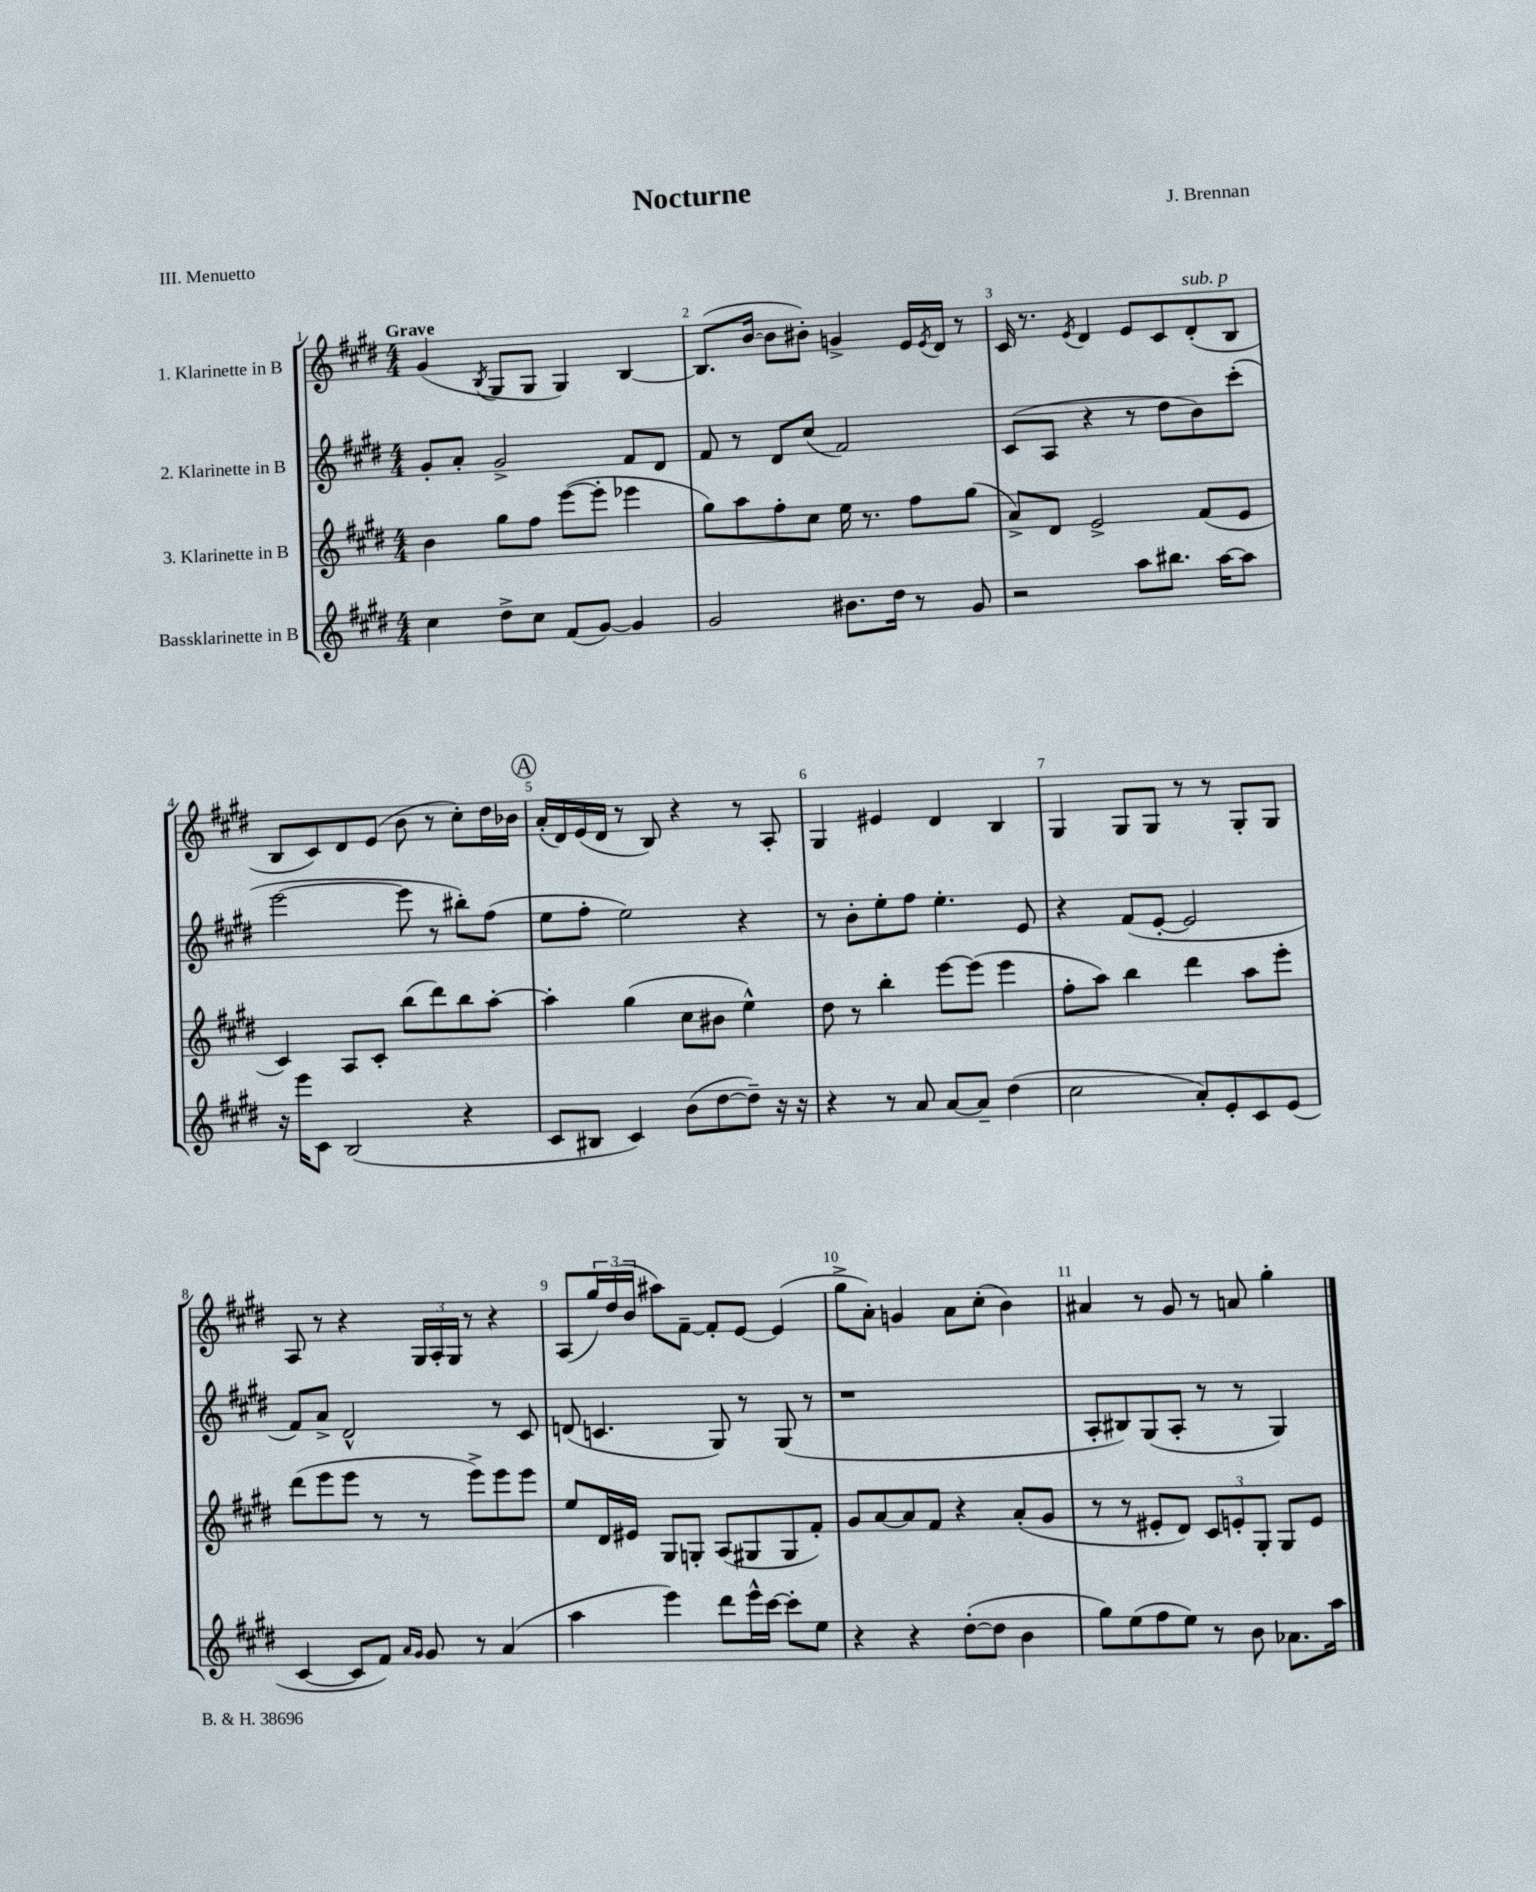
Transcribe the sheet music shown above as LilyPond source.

\header { title = "Nocturne" composer = "J. Brennan" piece = "III. Menuetto" }
<<
\new StaffGroup <<
\new Staff = "s0" \with { instrumentName = "1. Klarinette in B" } {
    \clef treble \key e \major \numericTimeSignature \time 4/4 \tempo "Grave"
    gis'4( \acciaccatura { b8 } gis8 gis8 gis4) b4~ |
    b8.( b'16~ b'8 bis'8-.) g'4-> e'16 \acciaccatura { e'8 } dis'16 r8 |
    cis'16 r8. \acciaccatura { e'8 } dis'4 e'8 cis'8 dis'8-.^\markup { \italic "sub. p" }( b8 |
    b8 cis'8) dis'8 e'8( b'8 r8 cis''8-.) dis''16 bes'16 |
    \mark \markup { \circle "A" } a'16-.( dis'16) e'16( dis'16 r8 b8) r4 r8 a8-. |
    gis4 eis'4 dis'4 b4 |
    gis4 gis8 gis8 r8 r8 gis8-. gis8 |
    a8 r8 r4 \tuplet 3/2 { gis16 a16-. gis16 } r8 r4 |
    a8( \tuplet 3/2 { gis''16) dis''16( b'16 } ais''8) fis'8~-- fis'8-. e'8~ e'4( |
    gis''8-> a'8-.) g'4 a'8 cis''8-.( b'4) |
    ais'4 r8 gis'8 r8 a'8 gis''4-. \bar "|." |
}
\new Staff = "s1" \with { instrumentName = "2. Klarinette in B" } {
    \clef treble \key e \major \numericTimeSignature \time 4/4
    gis'8-. a'8-. gis'2-> fis'8 dis'8 |
    fis'8 r8 dis'8 cis''8( fis'2) |
    cis'8( a8 r4 r8 dis''8 b'8) cis'''8-.( |
    e'''2~ e'''8 r8 bis''8-.) fis''8( |
    \mark \markup { \circle "A" } e''8 fis''8-. e''2) r4 |
    r8 b'8-. e''8-. fis''8 e''4.-. e'8 |
    r4 fis'8( e'8~-. e'2 |
    fis'8) a'8-> dis'2-^ r8 cis'8 |
    d'8( c'4. gis8) r8 gis8( r8 |
    r1 |
    a8-. bis8) gis8( a8-. r8 r8 gis4) \bar "|." |
}
\new Staff = "s2" \with { instrumentName = "3. Klarinette in B" } {
    \clef treble \key e \major \numericTimeSignature \time 4/4
    b'4 gis''8 fis''8 e'''8~( e'''8-. ees'''4 |
    gis''8) a''8 fis''8-. cis''8 e''16 r8. fis''8 gis''8( |
    a'8->) dis'8 e'2-> fis'8( e'8 |
    cis'4) a8 cis'8-. b''8( dis'''8) b''8 a''8~-. |
    \mark \markup { \circle "A" } a''4-. gis''4( cis''8 bis'8 e''4-^) |
    dis''8 r8 b''4-. e'''8~ e'''8( e'''4 |
    fis''8-. a''8) b''4 dis'''4 a''8 e'''8-. |
    dis'''8( e'''8 e'''8 r8 r8 e'''8->) e'''8 e'''8 |
    e''8 dis'16 eis'16 gis8 g8-. a8( gis8 gis8 fis'8-.) |
    gis'8 a'8~ a'8 fis'8 r4 a'8-.( gis'8 |
    r8 r8 eis'8-. dis'8) \tuplet 3/2 { cis'8 e'8-. gis8-. } gis8 e'8 \bar "|." |
}
\new Staff = "s3" \with { instrumentName = "Bassklarinette in B" } {
    \clef treble \key e \major \numericTimeSignature \time 4/4
    cis''4 dis''8-> cis''8 fis'8( gis'8~) gis'4 |
    gis'2 bis'8. dis''16 r8 gis'8 |
    r2 a''8 bis''8. a''16~ a''8 |
    r16 e'''16 cis'8 b2( r4 |
    \mark \markup { \circle "A" } cis'8 bis8 cis'4) b'8( dis''8~ dis''8--) r16 r16 |
    r4 r8 a'8 a'8~ a'8-- dis''4( |
    cis''2 a'8-.) e'8-. cis'8 e'8( |
    cis'4~ cis'8 fis'8) \grace { a'16 gis'16 } gis'8 r8 a'4( |
    a''4 e'''4) dis'''8 e'''16-^ cis'''16~ cis'''8-. e''8 |
    r4 r4 dis''8~-.( dis''8 b'4 |
    gis''8) e''8( fis''8 e''8) r8 b'8 aes'8. a''16 \bar "|." |
}
>>
>>
\layout { \context { \Score \override BarNumber.break-visibility = ##(#f #t #t) barNumberVisibility = #all-bar-numbers-visible } }
